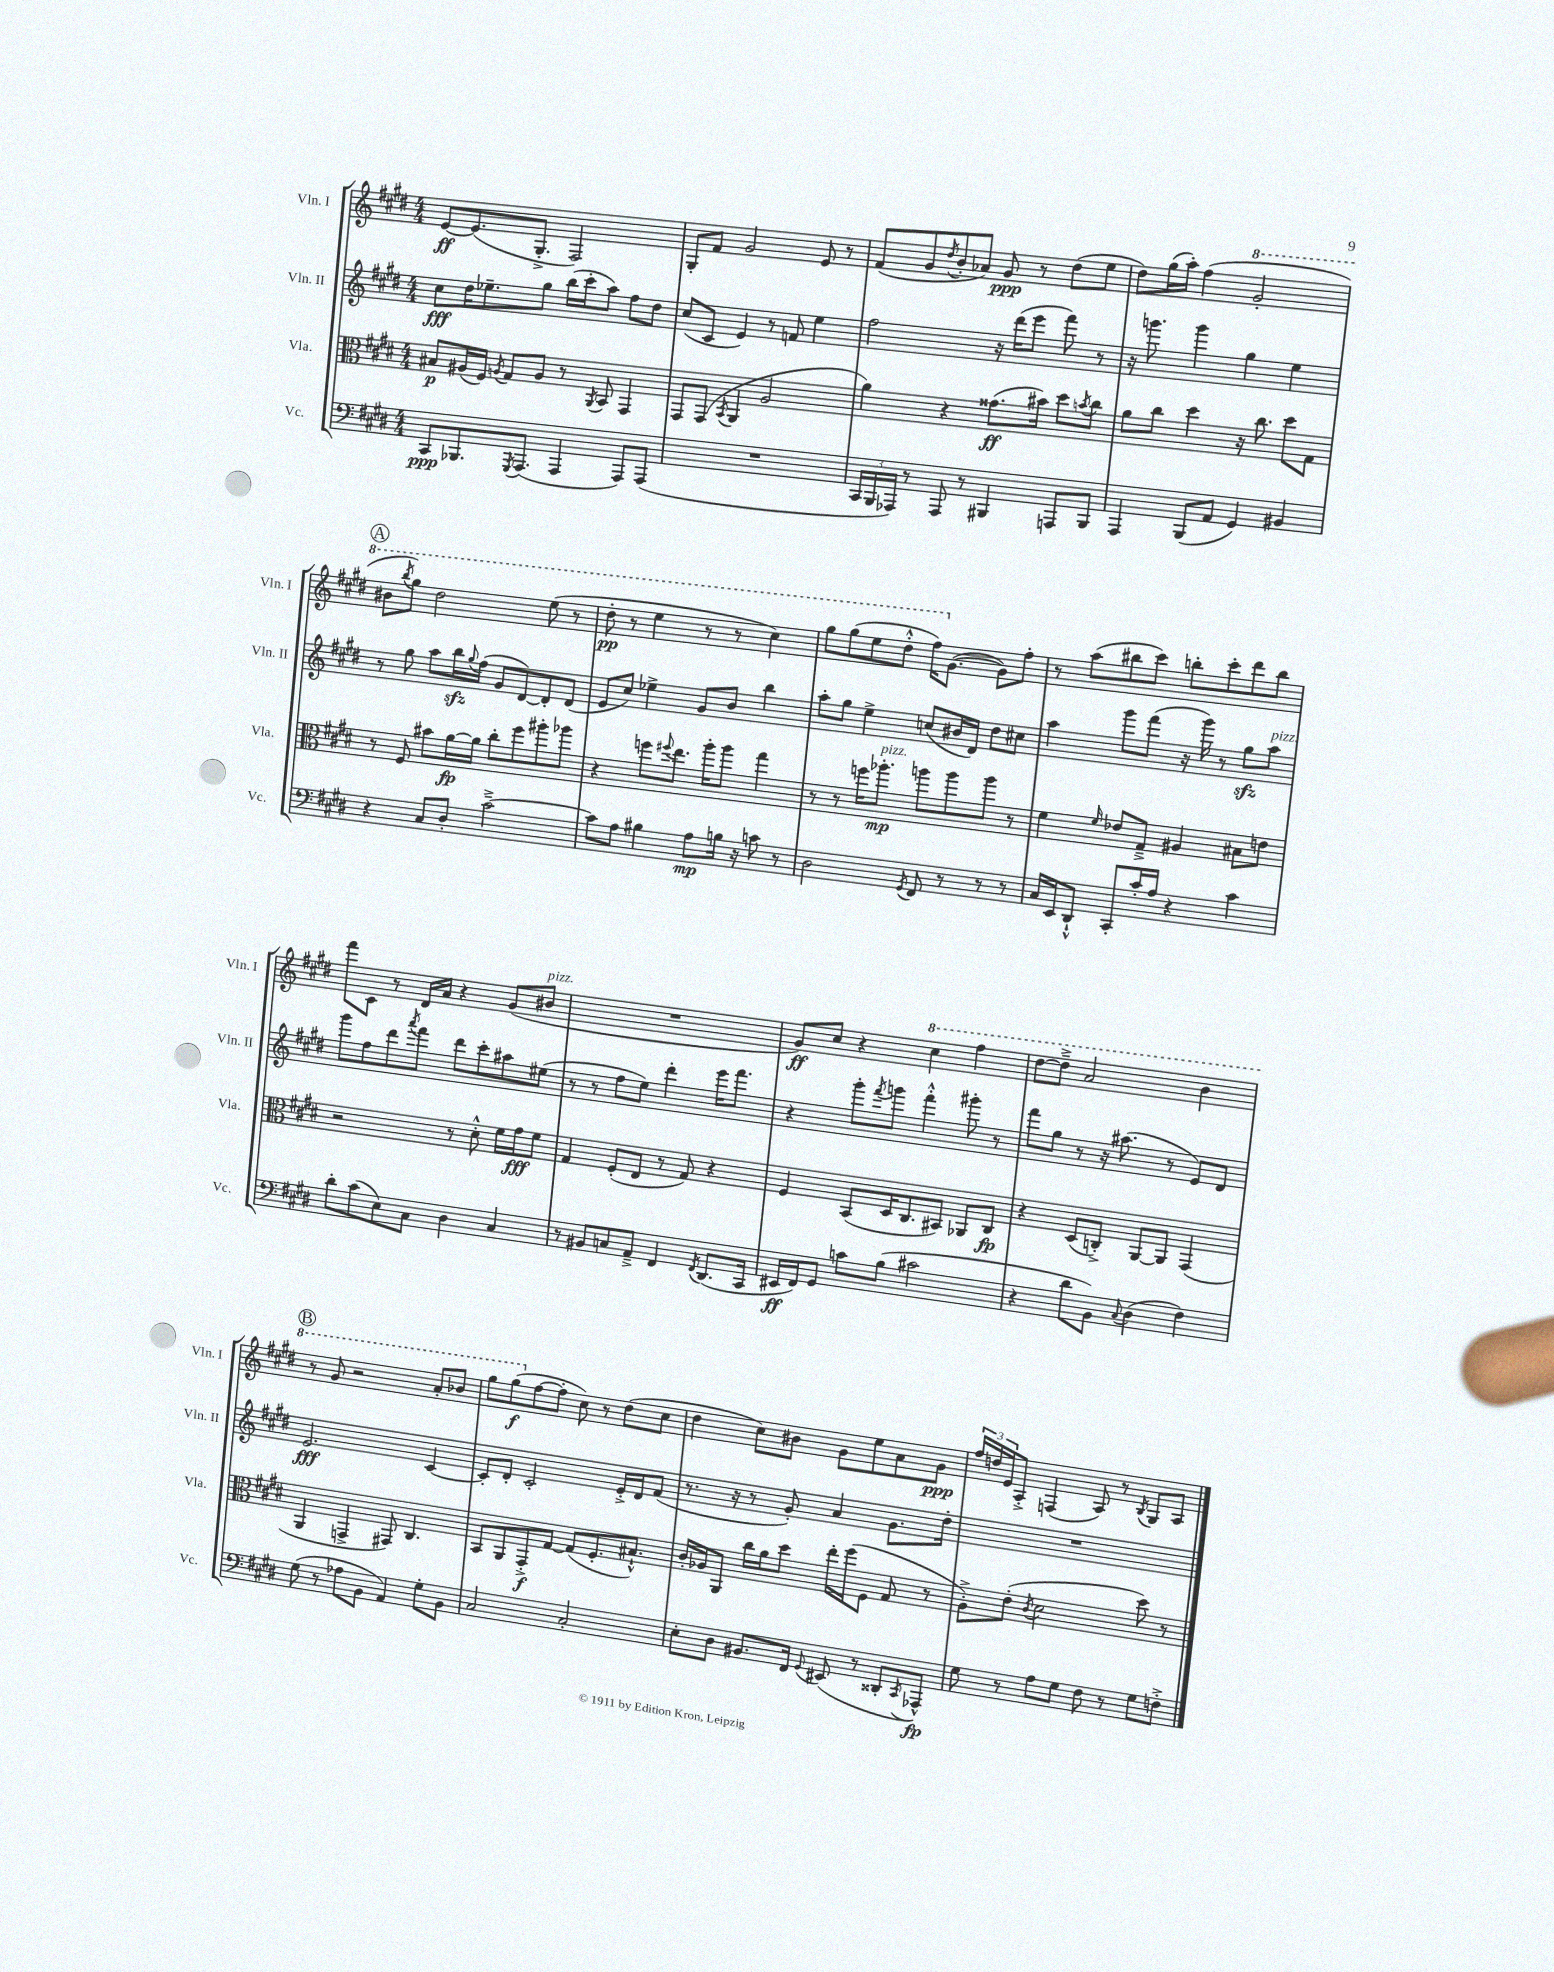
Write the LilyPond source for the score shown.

<<
\new StaffGroup <<
\new Staff = "s0" \with { instrumentName = "Vln. I" shortInstrumentName = "Vln. I" } {
    \clef treble \key e \major \numericTimeSignature \time 4/4
    e'8~\ff e'8.( gis8.-.-> fis2) |
    gis8-. fis'8 gis'2 e'8 r8 |
    fis'8( gis'8 \acciaccatura { dis''8 } b'8-. aes'8) gis'8\ppp r8 dis''8( e''8 |
    dis''8) gis''16( a''16-.) fis''4( \ottava #1 gis''2-. |
    \mark \markup { \circle "A" } bis''8 \acciaccatura { b'''8 } gis'''8) dis'''2 e'''8( r8 |
    dis'''8-.\pp r8 e'''4 r8 r8 cis'''4) |
    gis'''8 gis'''8( e'''8 dis'''8-.-^ fis'''16) \ottava #0 gis'8.~( gis'8) fis''8-. |
    r8 a''8( bis''8 cis'''8) b''8-. cis'''8-. dis'''8 b''8 |
    fis'''8 cis'8 r8 dis'16 a'16 r4 gis'8( bis'8^\markup { \italic "pizz." } |
    R1 |
    gis'8\ff) cis''8 r4 \ottava #1 cis'''4 fis'''4 |
    dis'''8~ dis'''8---> a''2 b''4 |
    \mark \markup { \circle "B" } r8 gis''8 r2 a''8-. bes''8 |
    gis'''8 gis'''8\f( \ottava #0 fis''8~ fis''8-. cis''8) r8 dis''8( cis''8 |
    dis''4 cis''8) bis'8 gis'8 e''8 a'8 gis'8\ppp |
    \tuplet 3/2 { fis''16 d''16 e'16 } a8-.-> f4( a8) r8 \acciaccatura { b8 } gis8 a8 \bar "|." |
}
\new Staff = "s1" \with { instrumentName = "Vln. II" shortInstrumentName = "Vln. II" } {
    \clef treble \key e \major \numericTimeSignature \time 4/4
    cis''8\fff dis''16 ees''8.-- gis''8 b''16( cis'''16-. a''8) fis''8 dis''8 |
    cis''8( cis'8 e'4) r8 f'8 e''4 |
    fis''2 r16 dis'''16( e'''8 fis'''8) r8 |
    r16 g'''8. g'''4 gis''4 e''4 |
    \mark \markup { \circle "A" } r8 gis''8 a''8 b''16\sfz \appoggiatura { gis''8 } fis''16( gis'8 dis'8~) dis'8-. dis'8( |
    e'8 cis''8) ees''4-> gis'8 b'8 b''4 |
    a''8-. gis''8 e''4-> c''8( bis'16 dis'16) dis''8 cis''8 |
    a''4 gis'''8 fis'''8( r16 gis'''16) r8 gis''8\sfz a''8^\markup { \italic "pizz." } |
    gis'''8 fis''8 dis'''8 \acciaccatura { a'''8 } fis'''8 dis'''8 cis'''8-. ais''8 eis''8( |
    r8 r8 fis''8 e''8) dis'''4-. e'''16 fis'''8. |
    r4 gis'''8-. \acciaccatura { fis'''8 } g'''8 fis'''4-.-^ gis'''8-. r8 |
    fis'''8 gis''8 r8 r16 ais''8.( r8 e'8) dis'8 |
    \mark \markup { \circle "B" } e'2.\fff cis'4~ |
    cis'8-. dis'8-. cis'2-. e'16-.-> dis'16 fis'8( |
    r8. r16 r8 gis'8-.) a'4 gis'8. dis''16-. |
    R1 \bar "|." |
}
\new Staff = "s2" \with { instrumentName = "Vla." shortInstrumentName = "Vla." } {
    \clef alto \key e \major \numericTimeSignature \time 4/4
    bis8\p ais16( fis16) \acciaccatura { a8 } gis8 a8 r8 \acciaccatura { a,8 } b,8 gis,4 |
    gis,8 gis,8( \acciaccatura { b,8 } a,4 a2 |
    a'4) r4 gisis'8.\ff( bis'16) dis''8 \acciaccatura { b'8 } cis''8 |
    a'8 cis''8 dis''4 r16 cis''8. dis''8 gis8 |
    \mark \markup { \circle "A" } r8 fis8 bis'8 a'16~\fp a'16 cis''8-. fis''8 ais''8-. aes''8 |
    r4 f''8 \appoggiatura { fis''8 } e''8. a''16-. a''8 gis''4 |
    r8 r8 f''16 aes''8.-.\mp^\markup { \italic "pizz." } a''8 a''8 a''8 r8 |
    fis'4 \grace { fis'16 } ees'8 gis8---> ais4 bis8 e'8 |
    r2 r8 dis'8-.-^ fis'16 gis'16\fff fis'8 |
    gis4 fis8-.( e8 r8 gis8) r4 |
    fis4 b,8( dis16 cis8. bis,8) aes,8 cis8\fp |
    r4 dis8( c8-.->) a,8~ a,8 gis,4( |
    \mark \markup { \circle "B" } a,4 g,4-> gis,8) cis4. |
    b,8 a,8 gis,8-.->\f gis8~ gis8( fis8.-. bis8.-!-^) |
    cis'16-. aes16 a,8 cis''16 a'16 dis''8 e''16-. fis''16( fis8 gis8 r8 |
    a8-.->) e'8-.( \acciaccatura { cis'8 } dis'2 dis''8) r8 \bar "|." |
}
\new Staff = "s3" \with { instrumentName = "Vc." shortInstrumentName = "Vc." } {
    \clef bass \key e \major \numericTimeSignature \time 4/4
    cis,8\ppp bes,,8. \acciaccatura { gis,,8 } a,,8.( a,,4 a,,8) a,,8( |
    R1 |
    \tuplet 3/2 { cis,16 b,,16 aes,,16) } r8 aes,,8 r8 bis,,4 a,,8 bis,,8 |
    a,,4 b,,8( a,8 gis,4) bis,4 |
    \mark \markup { \circle "A" } r4 cis8 dis8-. cis'2~---> |
    cis'8 a8 bis4 a8\mp b16 r16 c'8 r8 |
    dis2 \acciaccatura { gis,8 } fis,8 r8 r8 r8 |
    cis16 e,16 dis,8-!-^ cis,8-. cis'16-. a16 r4 cis'4 |
    dis'8-. cis'8( e8) cis8 dis4 cis4 |
    r8 bis,8 c8 a,8---> fis,4 \acciaccatura { fis,8 } dis,8.( cis,16 |
    eis,16\ff fis,16) gis,8 c'8 b8( cis'2 |
    r4 dis'8 b,8) \appoggiatura { cis8 } dis4( fis4) |
    \mark \markup { \circle "B" } gis8( r8 aes8 b,8 a,4) gis8-. b,8 |
    cis2 cis2-. |
    e8-. dis8 bis,8. fis,16 \appoggiatura { gis,8 } eis,8( r8 disis,8-. \acciaccatura { cis,8 } aes,,8-^\fp) |
    gis8 r8 a8 gis8 fis8 r8 gis8 f8-.-> \bar "|." |
}
>>
>>
\layout { \context { \Score \remove "Bar_number_engraver" } }
